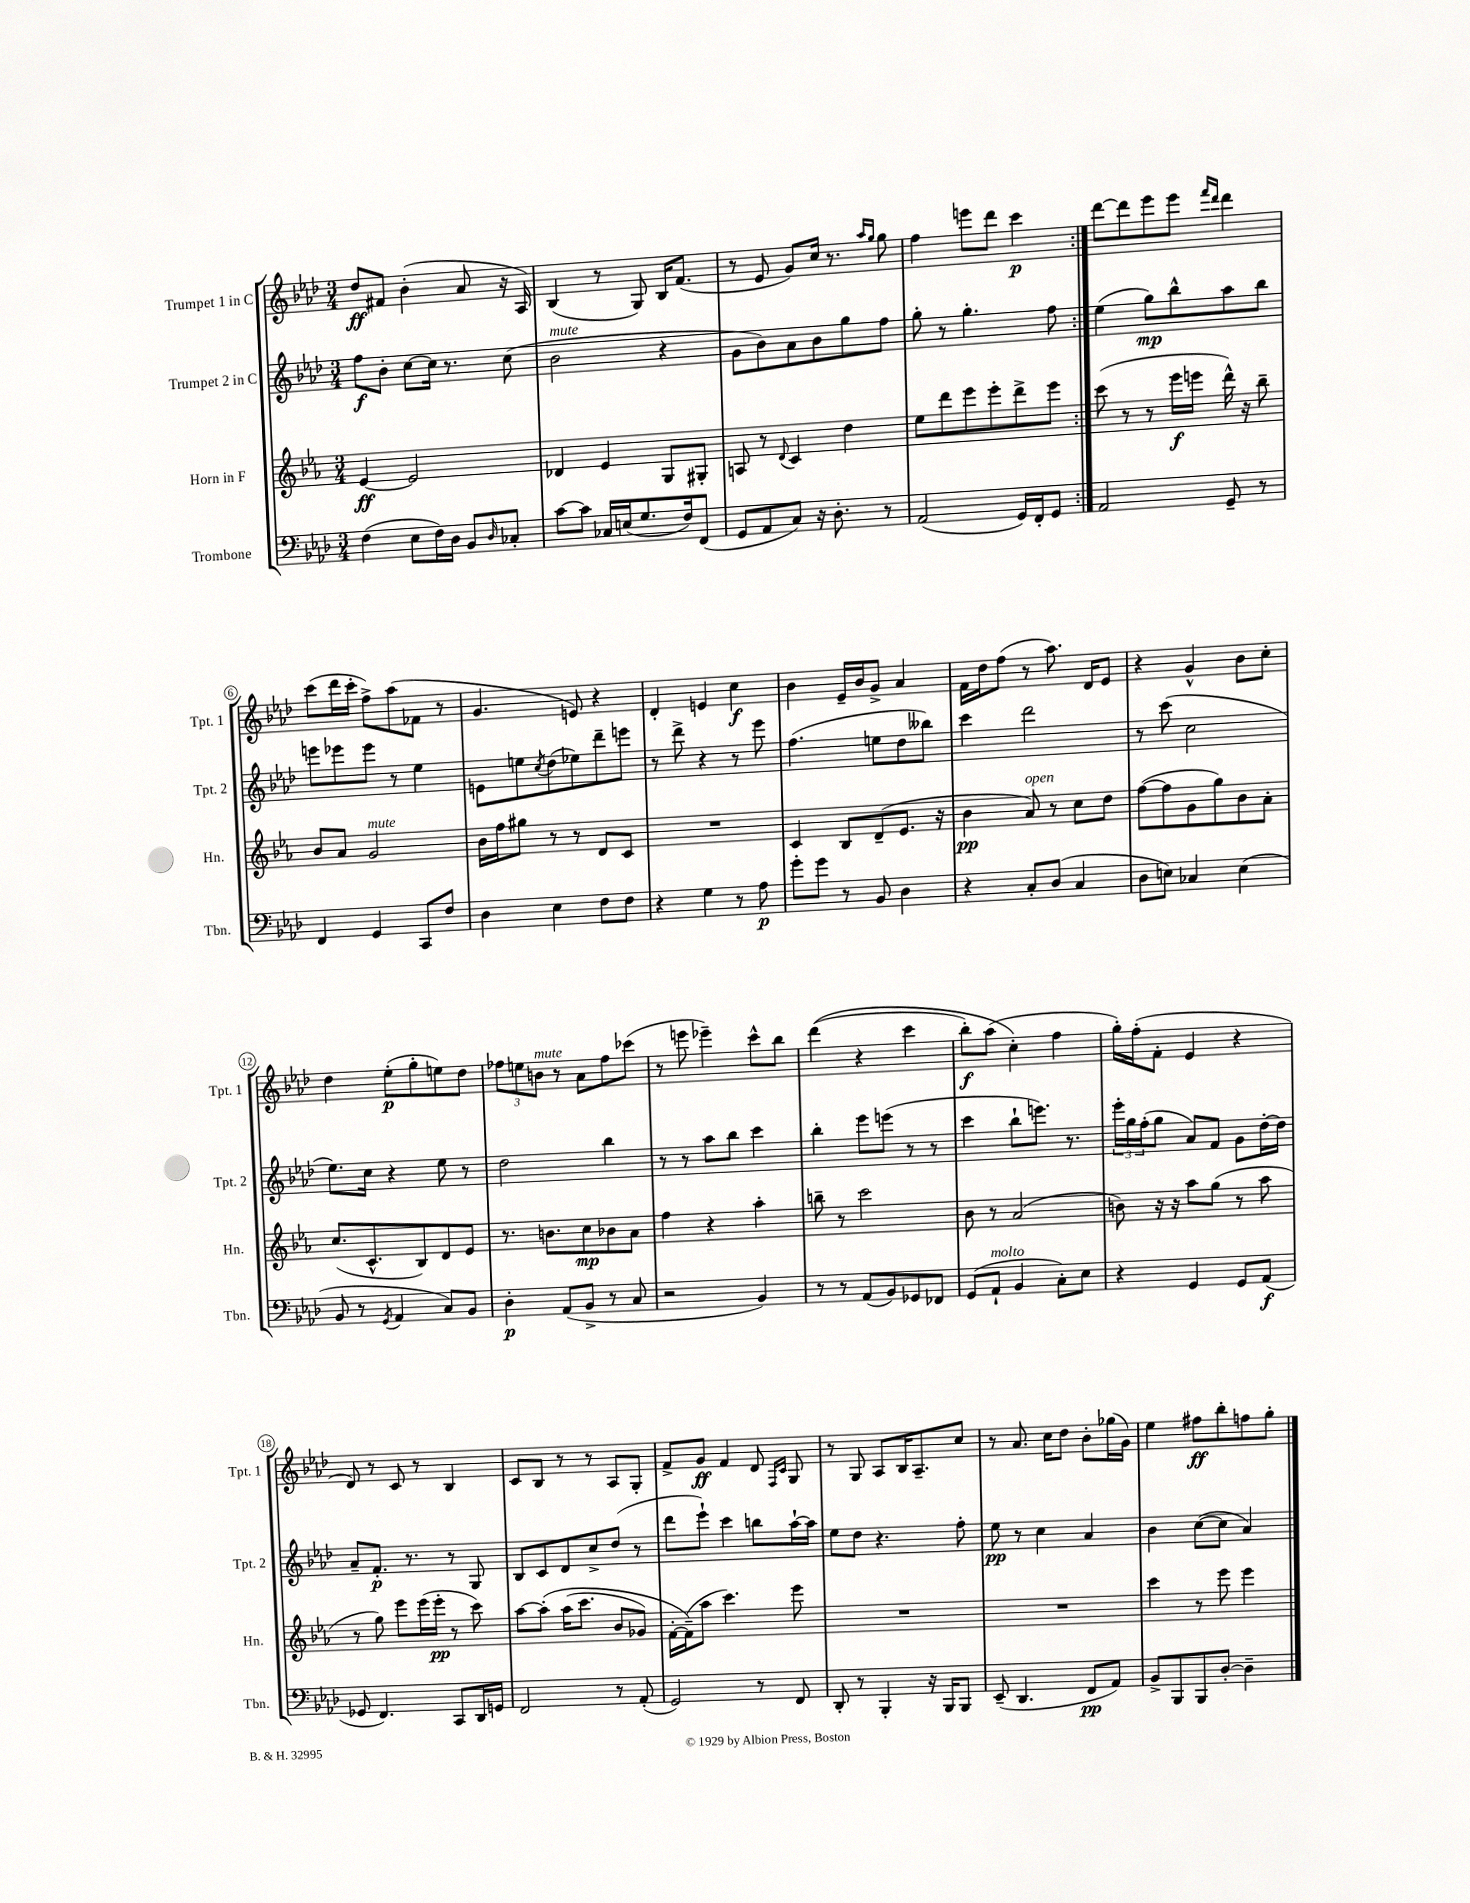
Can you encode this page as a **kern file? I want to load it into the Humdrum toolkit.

**kern	**kern	**kern	**kern
*staff4	*staff3	*staff2	*staff1
*clefF4	*clefG2	*clefG2	*clefG2
*k[b-e-a-d-]	*k[b-e-a-]	*k[b-e-a-d-]	*k[b-e-a-d-]
*M3/4	*M3/4	*M3/4	*M3/4
(4F\	[4e-/	8ff\L	8dd-/L
.	.	8b-'\J	8f#/J
8E-\L	2e-/]	[8cc\L	(4b-'\
16F\L)	.	16cc\]Jk	.
16D-\JJ	.	8.r	.
8BB-/L	.	.	8a-/
16qqD-/	.	.	.
8C-'/J	.	(8cc\	16r
.	.	.	16A-/)
=	=	=	=
[8c\L	4d-/	2b-\	(4B-/
8c\]J	.	.	.
16C-/LL	4e-/	.	8r
(16E/J	.	.	.
8.G/	.	.	8G/)
.	8G/L	4r	16B-/LK
16F/k)	.	.	(8.f/J
(8FF/J	8G#'/J	.	.
=	=	=	=
8GG/L	8A/	8g\L	8r
8AA-/	8r	8b-\)	8e-/
.	8qqd/	.	.
8C/J)	4c/	8a-\	8g/L)
16r	.	8b-\	16cc/Jk
8.D-'\	.	.	8.r
.	4dd\	8gg\	.
.	.	.	16qqaa-/LL
.	.	.	16qqgg/JJ
8r	.	8ff\J	8gg\
=	=	=	=
(2AA-/	8ee-\L	8gg'\	4ff\
.	8ddd\	8r	.
.	8eee-\	4.gg'\	8eee\L
.	8eee-'\	.	8ddd-\J
16GG/LL)	8ddd^\	.	4ccc\
16FF'/J	.	.	.
8GG/J	8eee-\J	8ff\	.
=:|!	=:|!	=:|!	=:|!
2AA-/	(8ccc\	(4ee-\	[8ddd-\L
.	8r	.	8ddd-\]
.	8r	8gg\L)	8eee-\
.	16eee-\LL	8bb-^^\	8eee-\J
.	16eee\JJ	.	.
.	.	.	16qqfff/LL
.	.	.	16qqddd-/JJ
8GG~/	16ddd^^\)	8aa-\	4ddd-\
.	16r	.	.
8r	8bb-~\	8bb-\J	.
=	=	=	=
4FF/	8b-/L	8eee\L	(8ccc\L
.	8a-/J	8eee-\	16ddd-\L
.	.	.	16ccc'\JJ
4GG/	2g/	8eee-\J	8ff^\L)
.	.	8r	(8aa-\
8CC/L	.	4ee-\	8f-\J
8F/J	.	.	8r
=	=	=	=
4D-\	16b-\LL	8e\L	4.g/
.	16ff\J	.	.
.	8gg#\J	8ee\	.
.	.	8qcc/	.
4E-\	8r	(8dd-\	.
.	8r	8ee-\)	8e/)
8F\L	8d/L	8ddd-~\	4r
8F\J	8c/J	8eee\J	.
=	=	=	=
4r	2.r	8r	4d-'/
.	.	8ddd-^\	.
4G\	.	4r	4e/
8r	.	8r	4cc\
8A-\	.	8eee-\	.
=	=	=	=
8g'\L	4c/	(4.ff\	4b-\
8g\J	.	.	.
8r	8B-/L	.	16e-~/LL
.	.	.	16b-/J
8BB-/	(8d~/	8ee\L	8g^/J
4D-\	8.e-/J	8dd-\	4a-/
.	.	8bb--\J)	.
.	16r	.	.
=	=	=	=
4r	4b-\	4ccc\	16f\LL
.	.	.	16dd-\J
.	.	.	(8ff\J
8C'/L	8a-/)	2ddd-\	8r
(8D-/J	8r	.	8.aa-\)
4C/	8cc\L	.	.
.	.	.	16d-/LK
.	8dd\J	.	8e-/J
=	=	=	=
8D-\L	([8ff\L	8r	4r
8E\J)	8ff\]	(8ccc\	.
4C-/	8g\	2cc\	4g^^/
.	8gg\)	.	.
(4E\	8b-\	.	8b-\L
.	8a-'\J	.	8cc'\J
=	=	=	=
8BB-/	(8.cc/L	8.ee-\L)	4dd-\
8r	.	.	.
.	8.c^^/	16cc\Jk	.
8qGG/	.	.	.
4AA-/	.	4r	(8ee-'\L
.	8B-/)	.	8gg'\
8C/L)	8d/	8ee-\	8ee\)
8BB-/J	8e-/J	8r	8dd-\J
=	=	=	=
4D-'\	8.r	2dd-\	12ff-\L
.	.	.	12ee\
.	.	.	12b\J
.	8.b\L	.	.
(8AA-/L	.	.	8r
8BB-^/J	8cc\	.	8a-\L
8r	8b-\	4bb-\	8ff-\
8C/	8a-\J	.	(8ccc-\J
=	=	=	=
2r	4ff\	8r	8r
.	.	8r	8eee\
.	4r	8aa-\L	4eee-~\)
.	.	8bb-\J	.
4BB-/)	4aa-'\	4ccc\	8ccc^^\L
.	.	.	8bb-\J
=	=	=	=
8r	8bb~\	4bb-'\	&((4ddd-\
8r	8r	.	.
(8AA-/L	2ccc\	8eee-\L	4r
8BB-/)	.	(8eee\J	.
8GG-/	.	8r	4ccc\
8FF-/J	.	8r	.
=	=	=	=
(8GG/L	8b-\	4ccc\	8bb-'\L)
8AA-`/J	8r	.	(8aa-\J
4BB-/	(2a-/	8bb-`\L	4cc'\&)
.	.	8.eee\J)	.
8C'\L)	.	.	4ff\
.	.	8.r	.
8E-\J	.	.	.
=	=	=	=
4r	8b\)	24eee-'\LL	16gg'\LL)
.	.	24gg\	.
.	.	.	(16ff'\J
.	.	(24ff'\J	.
.	16r	8gg\J	8f'\J
.	16r	.	.
4GG/	8aa-\L	8a-/L)	4e-/
.	(8gg\J	8f/J	.
8GG/L	8r	8g\L	4r
(8AA-/J	8aa-\	[16dd-'\L	.
.	.	16dd-\]JJ	.
=	=	=	=
8GG-/	8r	8a-~/L	8d-/)
4.FF/)	8gg\)	8.f'/J	8r
.	8eee-\L	.	8c/
.	.	8.r	.
.	(16eee-\L	.	8r
.	16eee-'\JJ	.	.
8CC/L	8r	8r	4B-/
16DD-/L	8ccc\)	8G/	.
16GG/JJ	.	.	.
=	=	=	=
2FF/	[8aa-\L	8B-/L	8c/L
.	&(8aa-'\]J	8c/	8B-/J
.	(16aa-\LK	8d-/	8r
.	8.ccc\J	.	.
.	.	8cc^/	8r
8r	8b-/L	(8dd-/J	8A-/L
(8AA-'/	8g-/J)	8r	8G'/J
=	=	=	=
2GG/)	[16f'\LL	8ddd-\L	8f^/L
.	(16f~\]J&)	.	.
.	8aa-\J	8eee-`\J)	8g/J
.	4.ccc\)	4ccc\	4f/
8r	.	8bb\L	8d-/
.	.	.	16qqF/LL
.	.	.	16qqc/JJ
8FF/	8eee-\	[16aa-`\L	8G/
.	.	16aa-\]JJ	.
=	=	=	=
8DD-'/	2.r	8ee-\L	8r
8r	.	8dd-\J	8G/
4BBB-'/	.	4.r	8A-/L
.	.	.	16B-/K
.	.	.	8.A-~/
16r	.	.	.
16BBB-/LK	.	.	.
8BBB-/J	.	8ff'\	8cc/J
=	=	=	=
(8EE-~/	2.r	8ee-\	8r
4.DD-/	.	8r	8.a-/
.	.	4cc\	.
.	.	.	16cc\LK
.	.	.	8dd-\J
8FF/L	.	4a-/	8b-'\L
8AA-/J)	.	.	(16gg-\L
.	.	.	16g\JJ)
=	=	=	=
8BB-^/L	4ccc\	4b-\	4ee-\
8BBB-/	.	.	.
8BBB-/	8r	([8cc\L	8ff#\L
[8D-'/J	8eee-\	8cc\]J	8bb-'\
4D-~\]	4eee-\	4a-/)	8ff\
.	.	.	8gg'\J
==	==	==	==
*-	*-	*-	*-
